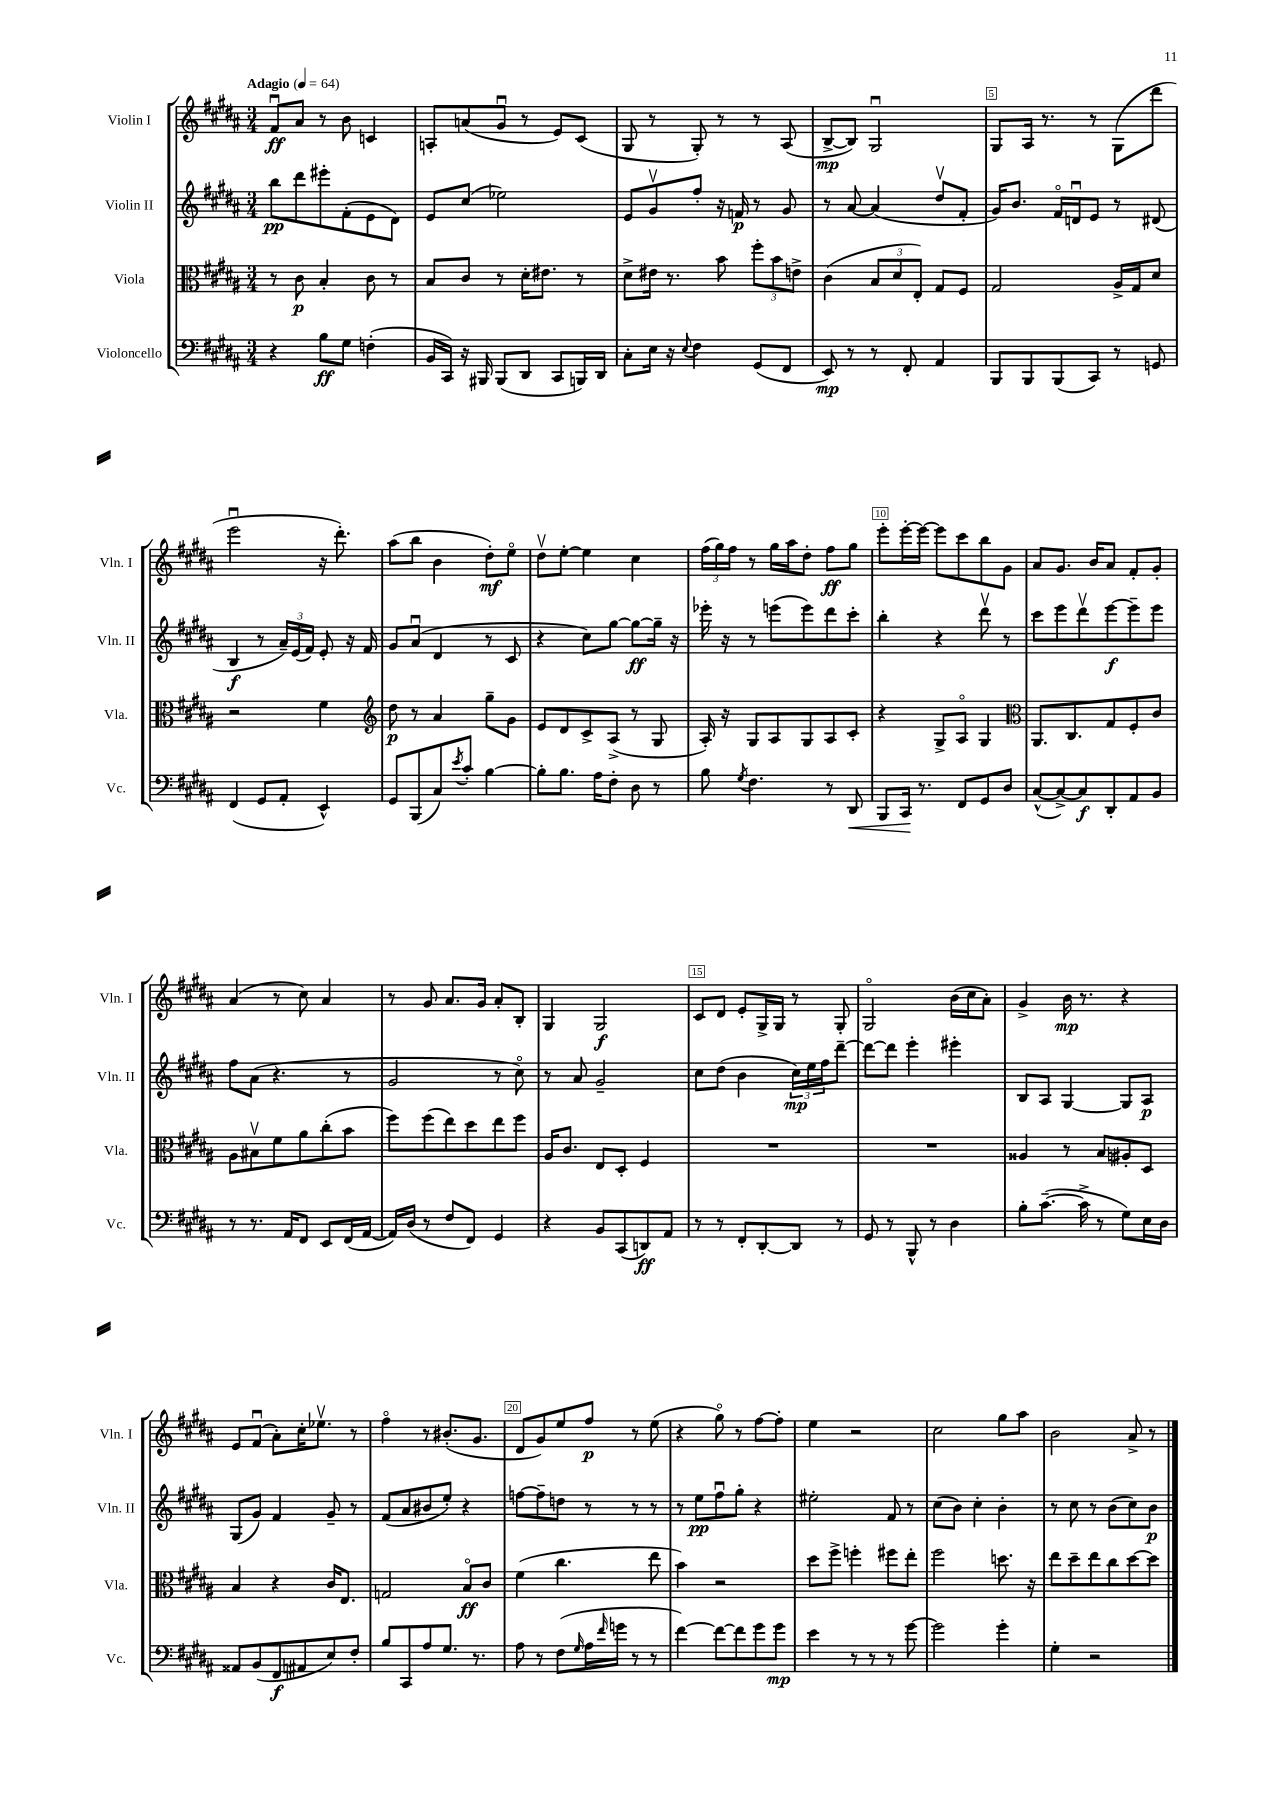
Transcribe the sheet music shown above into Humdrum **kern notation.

**kern	**kern	**kern	**kern
*staff4	*staff3	*staff2	*staff1
*clefF4	*clefC3	*clefG2	*clefG2
*k[f#c#g#d#a#]	*k[f#c#g#d#a#]	*k[f#c#g#d#a#]	*k[f#c#g#d#a#]
*M3/4	*M3/4	*M3/4	*M3/4
*MM64	*MM64	*MM64	*MM64
4r	8r	8bb\L	8f#u/L
.	8c#\	8ddd#\	8a#/J
8B\L	4B'/	8eee#'\	8r
8G#\J	.	(8f#'\	8b\
(4F'\	8c#\	8e\	4c/
.	8r	8d#\J)	.
=	=	=	=
16BB/LL	8B/L	8e/L	8A'/L
16CC#/JJ)	.	.	.
16r	8c#/J	(8cc#/J	(8a/
16BBB#/	.	.	.
(8BBB#/L	8r	2ee-\)	8g#u/J
8DD#/J	16d#'\LK	.	8r
.	8.e#\J	.	.
8CC#/L	.	.	8e/L)
16BBB/L)	8r	.	(8c#/J
16DD#/JJ	.	.	.
=	=	=	=
8C#'\L	8d#^\L	8e/L	8G#/
16E\Jk	16e#\Jk	8g#v/	8r
16r	8.r	.	.
8qqE/	.	.	.
4F#\	.	8ff#'/J	8G#'/)
.	8b\	16r	8r
.	.	16f/	.
(8GG#/L	12ff#'\L	8r	8r
.	12b\	.	.
8FF#/J	.	8g#/	(8A#/
.	12e^\J	.	.
=	=	=	=
8EE/)	(4c#\	8r	[8B^/L
8r	.	[8a#/	8B/]J)
8r	12B/L	(4a#/]	2G#u/
.	12d#/	.	.
8FF#'/	.	.	.
.	12E'/J)	.	.
4AA#/	8G#/L	8dd#v/L	.
.	8F#/J	8f#'/J	.
=	=	=	=
8BBB/L	2G#/	16g#/LK)	8G#/L
.	.	8.b/J	.
8BBB/	.	.	16A#/Jk
.	.	.	8.r
(8BBB/	.	16f#o/LL	.
.	.	16du/J	.
8CC#/J)	.	8e/J	8r
8r	16A#^/LL	8r	(8G#\L
.	16G#/J	.	.
8GG/	8d#/J	(8d#/	8ddd#\J
=	=	=	=
(4FF#/	2r	4B/	2eeeu\
8GG#/L	.	8r	.
8AA#'/J	.	24a#~/LL)	.
.	.	(24e/	.
.	.	24f#/JJ)	.
4EE^^/)	4f#\	8e'/	16r
.	.	.	8.ddd#'\)
.	.	16r	.
.	.	16f#/	.
=	=	=	=
*	*clefG2	*	*
8GG#/L	8dd#\	8g#/L	(8aa#\L
(8BBB/	8r	(8a#u/J	8bb\J
8C#/)	4a#/	4d#/	4b\
8qe/	.	.	.
8c#'/J	.	.	.
[4B\	8gg#~\L	8r	8dd#'\L)
.	8g#\J	8c#/	8eeo\J
=	=	=	=
8B'\]L	8e/L	4r	8dd#v\L
8.B\J	8d#/	.	[8ee'\J
.	8c#^/	8cc#\L)	4ee\]
16A#\LK	.	.	.
8F#'\J	(8A#^/J	[8gg#\J	.
8D#\	8r	8gg#\_L	4cc#\
8r	8G#/	16gg#~\]Jk	.
.	.	16r	.
=	=	=	=
8B\	16A#'/)	16eee-'\	(24ff#\LL
.	.	.	24gg#\)
.	16r	16r	.
.	.	.	24ff#\JJ
8qG#/	.	.	.
4.F#\	8G#/L	8r	8r
.	8A#/	(8eee\L	16gg#\LL
.	.	.	16aa#\J
.	8G#/	8eee\)	8dd#'\J
8r	8A#/	8ddd#\	8ff#\L
8DD#/	8c#'/J	8ccc#'\J	8gg#\J
=	=	=	=
8BBB/L	4r	4bb'\	8eee'\L
16CC#/Jk	.	.	[16eee'\L
8.r	.	.	16eee\_JJ
.	8G#^/L	4r	8eee\]L
8FF#/L	8A#o/J	.	8ccc#\
8GG#/	4G#/	8ddd#v\	8bb\
8D#/J	.	8r	8g#\J
=	=	=	=
*	*clefC3	*	*
([8C#^^/L	8.AA#/L	8ccc#\L	8a#/L
8C#^/_)	.	8eee\	8.g#/J
.	8.C#/	.	.
8C#/]	.	8ddd#v\	.
.	.	.	16b/LK
8DD#'/	8G#/	[8eee\	8a#/J
8AA#/	8F#'/	8eee~\]	8f#'/L
8BB/J	8c#/J	8eee\J	8g#'/J
=	=	=	=
8r	8A#\L	8ff#\L	(4a#/
8.r	8B#v\	(8a#\J	.
.	8f#\	4.r	8r
16AA#/LK	.	.	.
8FF#/J	8a#\	.	8cc#\)
8EE/L	(8cc#'\	.	4a#/
(16FF#/L	8b\J	8r	.
[16AA#/JJ	.	.	.
=	=	=	=
16AA#/]LL)	8ff#\L)	2g#/	8r
(16D#/JJ	.	.	.
8r	(8ff#\	.	8g#/
8F#/L	8ee\)	.	8.a#/L
8FF#/J)	8dd#\	.	.
.	.	.	16g#/Jk
4GG#/	8ee\	8r	8a#'/L
.	8ff#\J	8cc#o\)	8B'/J
=	=	=	=
4r	16A#/LK	8r	4G#/
.	8.c#/J	.	.
.	.	8a#/	.
8BB/L	8E/L	2g#~/	2G#/
(8CC#/	8D#'/J	.	.
8DD/)	4F#/	.	.
8AA#/J	.	.	.
=	=	=	=
8r	2.r	8cc#\L	8c#/L
8r	.	(8dd#\J	8d#/J
8FF#'/L	.	4b\	8e'/L
[8DD#'/	.	.	16G#^/L
.	.	.	16G#/JJ
8DD#/]J	.	24cc#\LL)	8r
.	.	24ee\	.
.	.	24ff#\J	.
8r	.	[8ddd#~\J	8G#'/
=	=	=	=
8GG#/	2.r	8ddd#\_L	2G#o/
8r	.	8ddd#\]J	.
8BBB^^/	.	4eee'\	.
8r	.	.	.
4D#\	.	4eee#'\	(16b\LL
.	.	.	16cc#\J
.	.	.	8a#'\J)
=	=	=	=
8B'\L	4A##/	8B/L	4g#^/
([8.c#~\J	.	8A#/J	.
.	8r	[4G#/	16b\
16c#^\]	.	.	8.r
8r	8B/L	.	.
8G#\L)	8A#'/	8G#/]L	4r
16E\L	8D#/J	8A#/J	.
16D#\JJ	.	.	.
=	=	=	=
8AA##/L	4B/	(8G#/L	8e/L
(8BB/	.	8g#/J)	(8f#u/J
8FF#/	4r	4f#/	8a#'\L)
8AA#/	.	.	16cc#'\K
.	.	.	8.ee-v\J
8E/)	16c#/LK	8g#~/	.
.	8.E/J	.	.
8F#'/J	.	8r	8r
=	=	=	=
8B/L	2G/	(8f#/L	4ff#o\
8CC#/	.	8a#/	.
8A#/	.	8b#/	8r
8.G#/J	.	8ee'/J)	(8.b#'/L
.	8Bo/L	4r	.
8.r	.	.	8.g#/J
.	8c#/J	.	.
=	=	=	=
8A#\	(4f#\	[8ff\L	8d#/L
8r	.	8ff~\]	8g#/)
(8F#\L	4.cc#\	8dd\J	8ee/
16qqG#/	.	.	.
16A#\L	.	8r	8ff#/J
16qqf#/	.	.	.
16g\JJ	.	.	.
8r	.	8r	8r
8r	8ee\	8r	(8ee\
=	=	=	=
[4f#\)	4b\)	8r	4r
.	.	8ee\L	.
8f#\_L	2r	8ff#u\	8gg#o\)
8f#\]	.	8gg#'\J	8r
8g#\	.	4r	[8ff#\L
8g#\J	.	.	8ff#'\]J
=	=	=	=
4e\	8dd#\L	2ee#'\	4ee\
.	8ff#^\J	.	.
8r	4ff'\	.	2r
8r	.	.	.
8r	8ff#\L	8f#/	.
[8g#\	8ee'\J	8r	.
=	=	=	=
2g#\]	2ff#\	(8cc#\L	2cc#\
.	.	8b\J)	.
.	.	4cc#'\	.
4g#'\	8.dd\	4b'\	8gg#\L
.	.	.	8aa#\J
.	16r	.	.
=	=	=	=
4G#'\	8ee\L	8r	2b\
.	8dd#~\	8cc#\	.
2r	8ee\	8r	.
.	8cc#\	(8b\L	.
.	[8dd#\	8cc#\)	8a#^/
.	8dd#\]J	8b\J	8r
==	==	==	==
*-	*-	*-	*-
